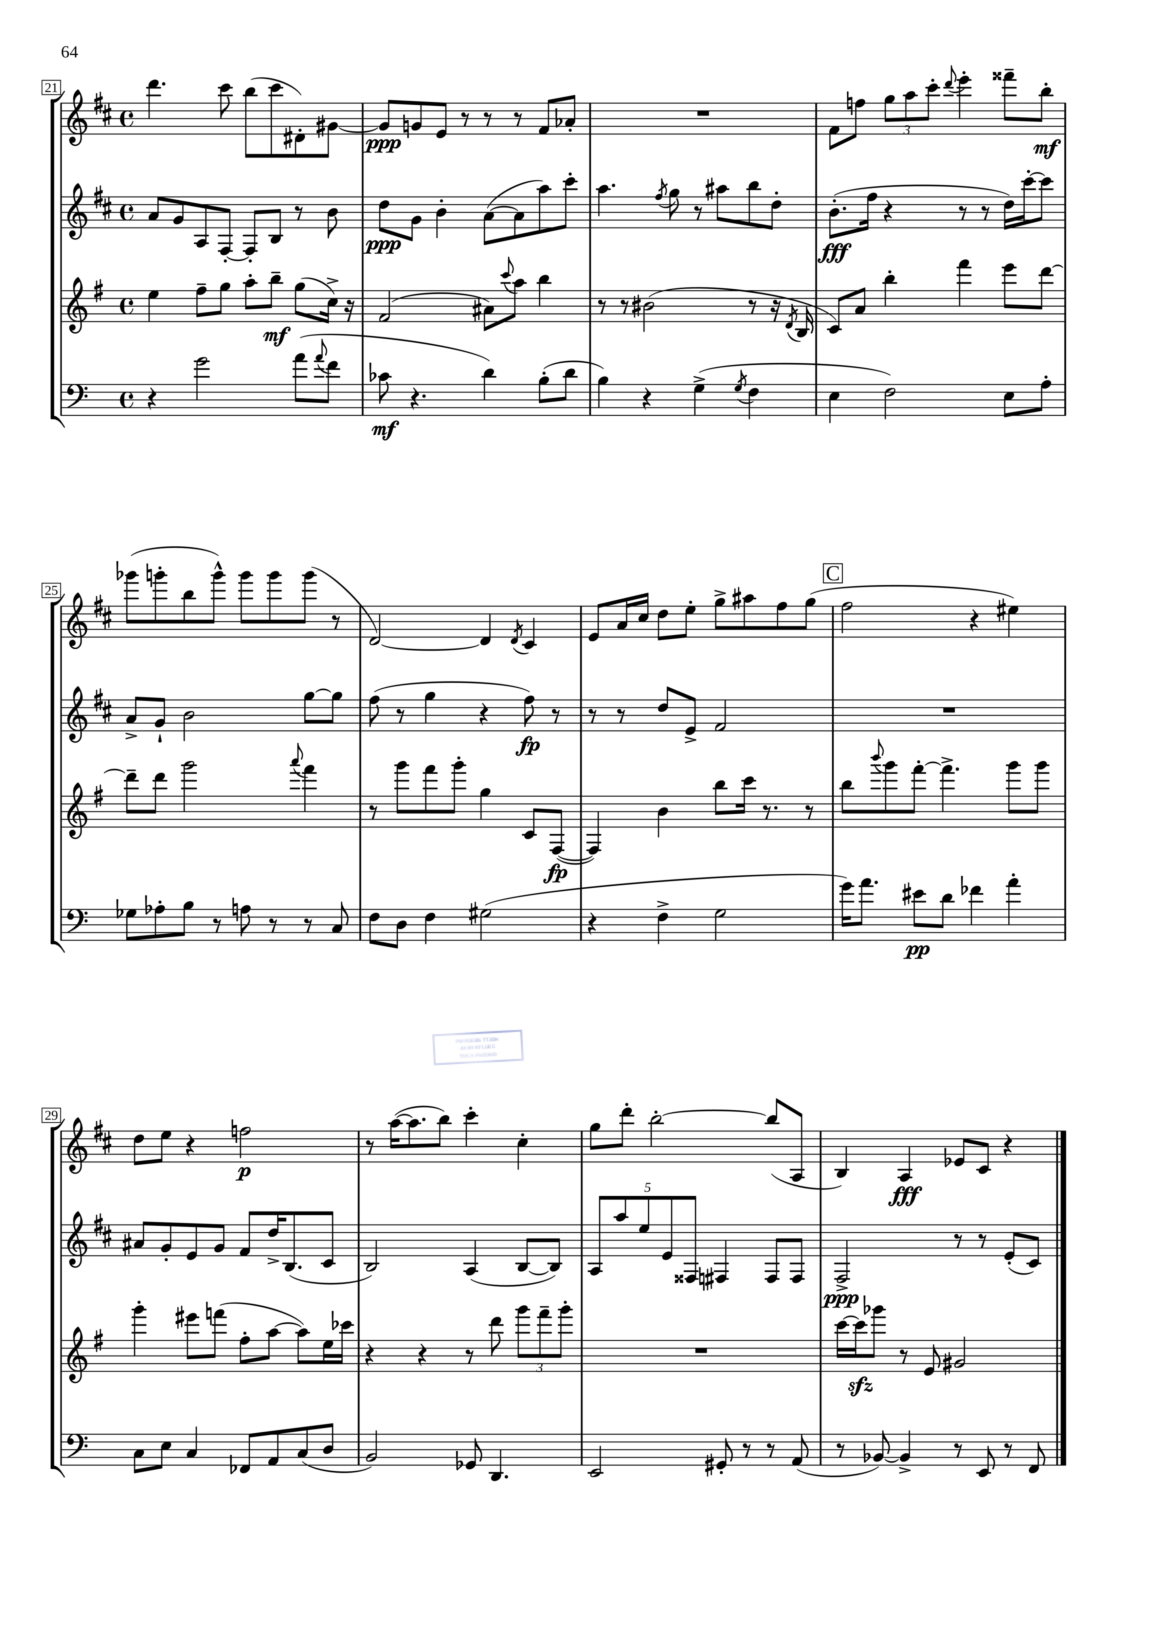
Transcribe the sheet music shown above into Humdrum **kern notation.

**kern	**kern	**kern	**kern
*staff4	*staff3	*staff2	*staff1
*clefF4	*clefG2	*clefG2	*clefG2
*k[]	*k[f#]	*k[f#c#]	*k[f#c#]
*M4/4	*M4/4	*M4/4	*M4/4
*met(c)	*met(c)	*met(c)	*met(c)
4r	4ee	8a	4.ddd
.	.	8g	.
2g	8ff#~	8A	.
.	8gg	[8F#'	8ccc#
.	8aa'	8F#']	(8bb
.	8bb~	8B	8ccc#
(8a	(8gg	8r	8d#')
8qqa	.	.	.
8f	16cc^)	8b	[8g#
.	16r	.	.
=	=	=	=
8c-	(2f#	8dd	8g#]
4.r	.	8g	8g
.	.	4b'	8e
.	.	.	8r
4d)	8a#)	([8a	8r
.	8qqccc	.	.
.	8aa	8a]	8r
(8B'	4bb	8aa)	8f#
8d	.	8ccc#'	8a-'
=	=	=	=
4B)	8r	4.aa	1r
.	8r	.	.
4r	(2b#	.	.
.	.	8qff#	.
.	.	8gg	.
(4G^	.	8r	.
.	.	8aa#	.
8qG	.	.	.
4F	8r	8bb	.
.	16r	8dd'	.
.	8qd	.	.
.	16B	.	.
=	=	=	=
4E	8c)	(8.b'	8f#
.	8a	.	8ff
.	.	16ff#	.
2F)	4bb'	4r	12gg
.	.	.	12aa
.	.	.	12ccc#'
.	.	.	8qqddd
.	4fff#	8r	4eee'
.	.	8r	.
8E	8eee	16dd)	8fff##~
.	.	[16ccc#'	.
8A'	[8ddd	8ccc#]	8bb'
=	=	=	=
8G-	8ddd~]	8a^	(8ggg-
8A-'	8ddd	8g`	8ggg'
8B	2ggg	2b	8bb
8r	.	.	8ggg^^)
8A	.	.	8ggg
8r	.	.	8ggg
.	8qqaaa	.	.
8r	4fff#	[8gg	(8ggg
8C	.	8gg]	8r
=	=	=	=
8F	8r	(8ff#	[2d)
8D	8ggg	8r	.
4F	8fff#	4gg	.
.	8ggg'	.	.
(2G#	4gg	4r	4d]
.	.	.	8qd
.	8c	8ff#)	4c#
.	([8F#	8r	.
=	=	=	=
4r	4F#])	8r	8e
.	.	8r	16a
.	.	.	16cc#
4F^	4b	8dd	8dd
.	.	8e^	8ee'
2G	8bb	2f#	8gg^
.	16ccc	.	8aa#
.	8.r	.	.
.	.	.	8ff#
.	8r	.	(8gg
=	=	=	=
16g)	8bb	1r	2ff#
8.a	.	.	.
.	8qqbbb	.	.
.	8ggg	.	.
8e#	[8fff#'	.	.
8d	4.fff#^]	.	.
4f-	.	.	4r
4a'	8ggg	.	4ee#)
.	8ggg	.	.
=	=	=	=
8C	4ggg'	8a#	8dd
8E	.	8g'	8ee
4C	8eee#	8e	4r
.	(8fff	8g	.
8FF-	8ff#'	8f#	2ff
8AA	[8aa	16dd^	.
.	.	(8.B	.
(8C	8aa])	.	.
8D	16ee	8c#	.
.	16ccc-	.	.
=	=	=	=
2BB)	4r	2B)	8r
.	.	.	([16aa
.	.	.	8.aa]
.	4r	.	.
.	.	.	8bb)
8GG-	8r	(4A	4ccc#'
4.DD	8ddd	.	.
.	12ggg	[8B	4cc#'
.	12fff#~	.	.
.	.	8B])	.
.	12ggg'	.	.
=	=	=	=
2EE	1r	10A	8gg
.	.	10aa	.
.	.	.	8ddd'
.	.	10ee	.
.	.	.	[2bb'
.	.	10e	.
.	.	10F##	.
8GG#'	.	4F#	.
8r	.	.	.
8r	.	8F#	(8bb]
(8AA	.	8F#	8A
=	=	=	=
8r	[16ccc	2F#^	4B)
.	16ccc]	.	.
[8BB-)	8ggg-	.	.
4BB-^]	8r	.	4A
.	8e	.	.
8r	2g#	8r	8e-
8EE	.	8r	8c#
8r	.	(8e'	4r
8FF	.	8c#)	.
==	==	==	==
*-	*-	*-	*-
